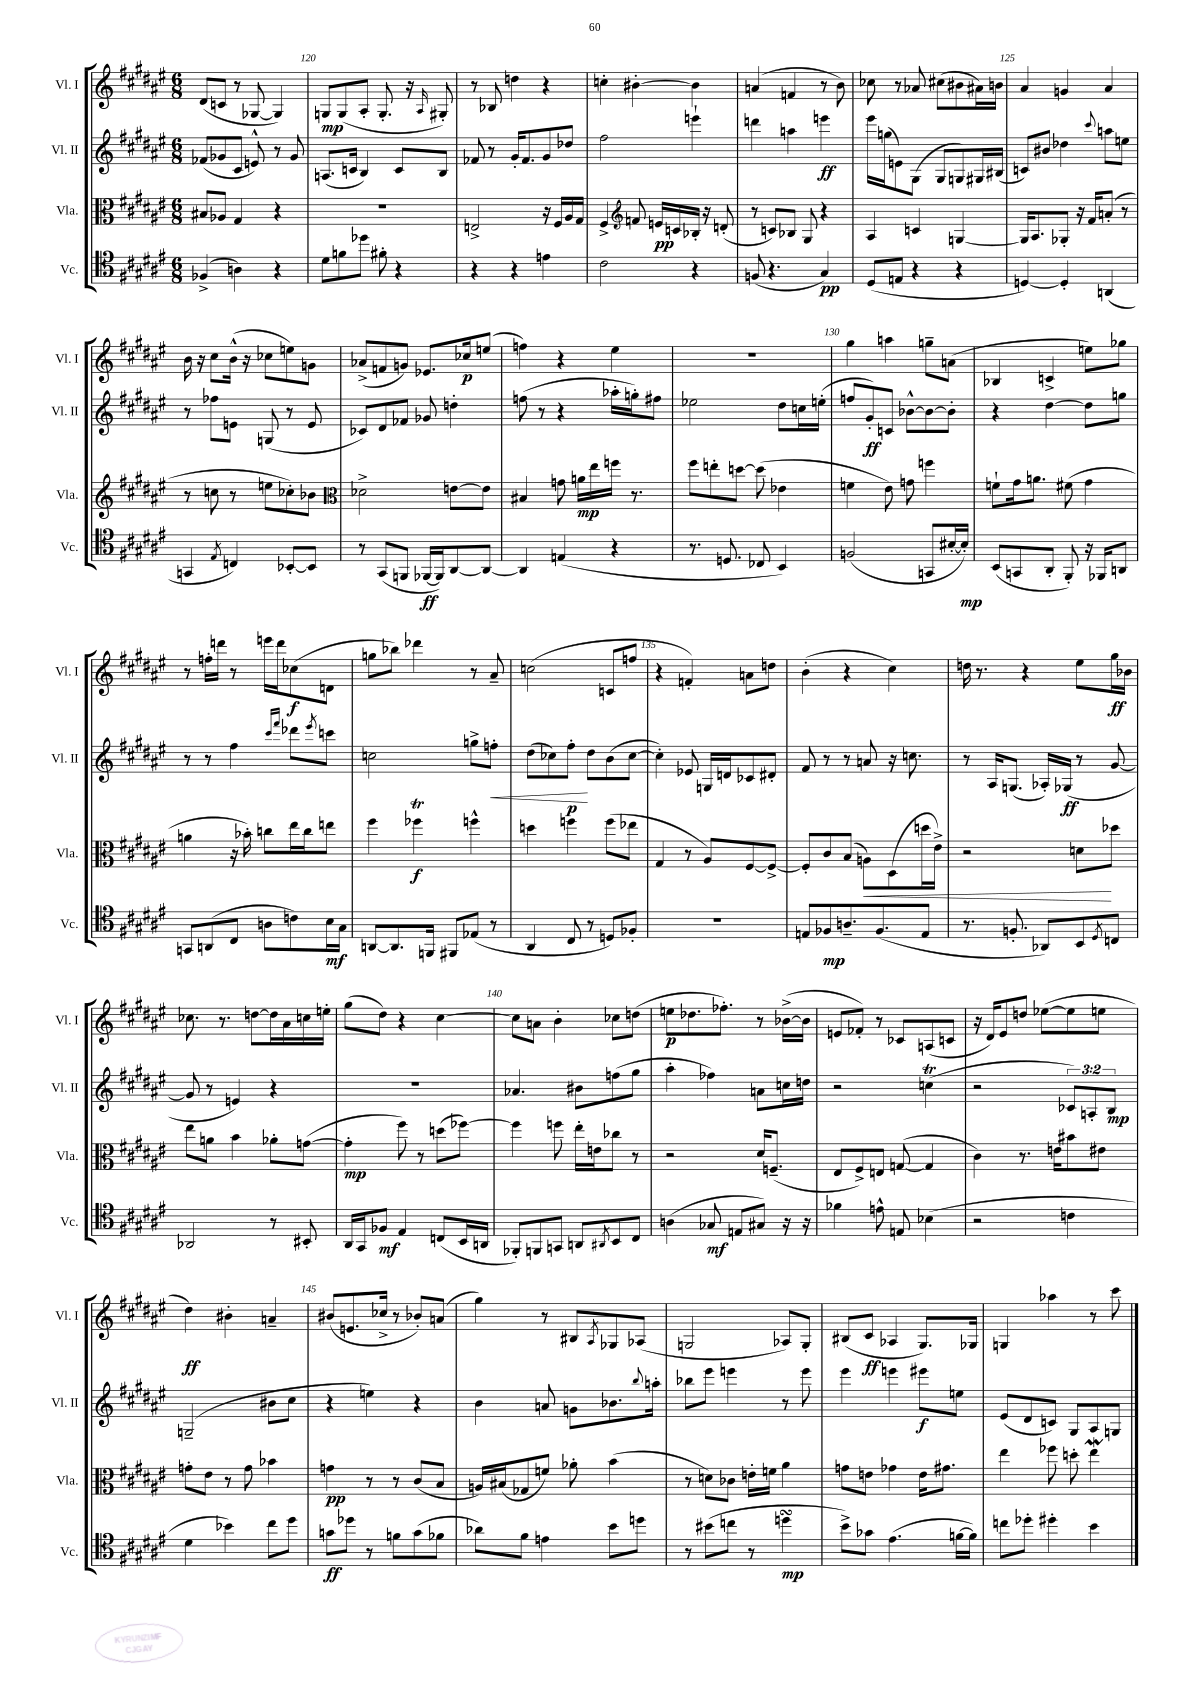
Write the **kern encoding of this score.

**kern	**kern	**kern	**kern
*staff4	*staff3	*staff2	*staff1
*clefC4	*clefC3	*clefG2	*clefG2
*k[f#c#g#d#a#e#]	*k[f#c#g#d#a#e#]	*k[f#c#g#d#a#e#]	*k[f#c#g#d#a#e#]
*M6/8	*M6/8	*M6/8	*M6/8
(4F-^/	8B#/L	(8f-/L	(8d#/L
.	8A-/J	8g-/	8c/J
4A\)	4G#/	8c#/J	8r
.	.	8e^^/)	[8G-/
4r	4r	8r	4G-/])
.	.	8g-/	.
=	=	=	=
8d#\L	2.r	(8.A/L	8G/L
8f\	.	.	(8G/
.	.	16c/Jk	.
8dd-\J	.	4B/)	8A#'/J
8f#'\	.	.	8.G'/
4r	.	8c/L	.
.	.	.	16r
.	.	.	16qqA#/
.	.	8B/J	8G#'/)
=	=	=	=
4r	2E^/	8f-/	8r
.	.	8r	8B-/
4r	.	16g#'/LK	4dd\
.	.	8.f-/	.
4e\	16r	8g#/	4r
.	16F#/LL	.	.
.	16A#/	8dd-/J	.
.	16G#/JJ	.	.
=	=	=	=
2c#\	4F#^/	2ff#\	4cc'\
*	*clefG2	*	*
.	8f/	.	[4b#'\
.	16e/LL	.	.
.	16c/	.	.
4r	16B-'/JJ	4eee`\	4b#\]
.	16r	.	.
.	(8d'/	.	.
=	=	=	=
(8F/	8r	4ddd\	(4a/
4.r	8c/L)	.	.
.	8B-/J	4aa\	4f/
.	8G#/	.	.
4G#/)	4r	4eee\	8r
.	.	.	8b\)
=	=	=	=
(8D#/L	4A#/	16eee#\LL	8cc-\
.	.	(16gg\J	.
8E/J	.	8e\)	8r
4r	4c/	(8G#\J	8a-/
.	.	8G#/L	(8cc#\L
4r	[4G/	8G/)	8b#\
.	.	16G#/L	16a#\L)
.	.	(16B#/JJ	16b\JJ
=	=	=	=
[4D/)	16G/]LK	8c/L)	4a#/
.	8.A#/	.	.
.	.	8b#/J	.
4D'/]	8G-'/J	4dd-\	4g/
.	16r	.	.
.	16f#/LK	.	.
.	.	8qqccc#/	.
(4AA/	(8a'/J	8aa\L	4a#/
.	8r	8ee\J	.
=	=	=	=
4GG/	8r	8r	16b\
.	.	.	16r
.	8cc\	8ff-\L	8cc#\L
8qE#/	.	.	.
4C/)	8r	8e\J	(16b^^\Jk
.	.	.	16r
.	8ee\L	(8G/	8cc-\L
[8BB-'/L	8cc-'\)	8r	8ee\)
8BB-/]J	8b-\J	8e/	8g\J
=	=	=	=
*	*clefC3	*	*
8r	2d-^\	8c-/L)	(8a-^/L
(8GG#/L	.	8d#/	8f/
8FF/J	.	8f-/J	8g/J)
[16FF-/LL	.	8g-/	8.e-/L
16FF-/]J)	.	.	.
[8AA#/	[8e\L	4dd'\	.
.	.	.	16cc-/k
8AA#/_J	8e\]J	.	(8ee/J
=	=	=	=
4AA#/]	4B#/	(8ff\	4ff\)
.	.	8r	.
(4E/	8g\	4r	4r
.	16a\LL	.	.
.	16ee#\	.	.
4r	16ff\JJ	16aa-'\LL	4ee#\
.	8.r	16gg'\J)	.
.	.	8ff#\J	.
=	=	=	=
8.r	8ff#\L	2ee-\	2.r
.	8ee'\	.	.
8.D/	.	.	.
.	[8dd\J	.	.
8C-/	(8dd\]	.	.
4BB/)	4e-\	8dd#\L	.
.	.	16cc\L	.
.	.	(16ee'\JJ	.
=	=	=	=
(2F/	4f\	8ff/L	4gg#\
.	.	8g#'/)	.
.	8e#\)	8c/J	4aa\
.	8g\	[8b-^^\L	.
8GG/L	4ff\	8b-\_	8gg~\L
[16B#'/L	.	8b-'\]J	(8a\J
16B#'/]JJ)	.	.	.
=	=	=	=
(8BB/L	8f`\L	4r	4B-/
8GG/	16g#\k	.	.
.	8.a\J	.	.
8AA#'/J	.	[4dd#\	4c^/
8FF#'/)	(8f#\	.	.
16r	4g#\	8dd#\]L	8ee\L)
16FF-/LK	.	.	.
8AA/J	.	8gg\J	8gg-\J
=	=	=	=
8GG/L	4a\	8r	8r
(8AA/	.	8r	16ff'\LL
.	.	.	16ddd\JJ
8C#/J	16r	4ff#\	8r
.	16b-'\)	.	.
8A\L	8cc\L	.	16eee\LL
.	.	.	16ddd\J
.	.	16qqccc#/LL	.
.	.	16qqfff#/JJ	.
8c\)	16ee#\L	8ddd-\L	(8cc-\
.	16cc\J	.	.
.	.	8qeee#/	.
16B\L	8ee\J	8ccc\J	8d\J
16G#\JJ	.	.	.
=	=	=	=
[8AA/L	4ff#\	2cc\	8gg\L
8.AA/]	.	.	8bb-\J)
.	4ff-\	.	4ddd-\
16FF/Jk	.	.	.
8FF#/L	.	.	.
(8E-/J	4ff^^\	8gg^\L	8r
8r	.	8ff'\J	8a#~/
=	=	=	=
4AA#/	4dd\	(8dd#\L	(2cc\
.	.	8cc-\)	.
8C#/	4ff\	8ff#'\J	.
8r	.	8dd#\L	.
8D/L)	(8ff\L	(8b\	8c/L
8F-'/J	8ee-\J	[8cc-\J	8ff/J
=	=	=	=
2.r	4G#/	4cc-'\])	4r
.	8r	8e-/	4f'/)
.	8A#/L)	16G/LL	.
.	.	16d/J	.
.	[8F#/	8c-/	8a\L
.	8F#^/_J	8d#'/J	8dd\J
=	=	=	=
8E/L	8F#'/]L	8f#/	(4b'\
8F-/	8c#/	8r	.
8.A~/	(8B/J	8r	4r
.	8A\L)	8a/	.
(8.F-/	.	.	.
.	(8D#\	16r	4cc#\)
.	.	8.cc\	.
8E/J	16dd\L	.	.
.	16e#^\JJ)	.	.
=	=	=	=
8.r	2r	8r	16dd\
.	.	.	8.r
.	.	16A#/LK	.
8.F'/	.	(8.G/J	.
.	.	.	4r
8AA-/L)	.	16A-'/LL)	.
.	.	(16G-/JJ	.
8BB/	8d\L	8r	8ee#\L
8qD#/	.	.	.
8C/J	8dd-\J	[8g#/	16gg#\L
.	.	.	16b-\JJ
=	=	=	=
2AA-/	8ee#\L	8g#/]	8.cc-\
.	8a\J	8r	.
.	.	.	8.r
.	4b\	4e/)	.
.	.	.	[8dd\L
8r	8a-'\L	4r	16dd\]L
.	.	.	16a#\
8BB#'/	([8g\J	.	16cc\
.	.	.	16ee'\JJ
=	=	=	=
16AA#/LL	4g'\]	2.r	(8gg#\L
16GG#/J	.	.	.
8F-/J	.	.	8dd#\J)
4E#/	8ff#\)	.	4r
.	8r	.	.
(8C/L	(8dd\L	.	[4cc#\
16BB/L	[8ff-\J)	.	.
16AA/JJ	.	.	.
=	=	=	=
8FF-'/L)	4ff-\]	4.a-/	8cc#\]L
8FF/	.	.	8a\J
8GG/J	8ff\	.	4b'\
8AA/L	16ee#'\LL	8b#\L	.
.	16e\J	.	.
8qAA#/	.	.	.
8BB/	8cc-\J	(8ff\	8cc-\L
8C#/J	8r	8gg#\J	(8dd\J
=	=	=	=
(4A\	2r	4aa#'\	8ee\L
.	.	.	8.dd-\
8G-/	.	4ff-\)	.
.	.	.	8.ff-'\J)
8E/L	.	.	.
8G#/J)	16d#/LK	8a\L	8r
.	(8.F~/J	.	.
16r	.	16cc\L	([16b-^\LL
16r	.	16dd\JJ	16b-\]JJ
=	=	=	=
4f-\	8E#/L	2r	8e/L
.	8F#^/)	.	8f-'/J)
8e^^\	8E/J	.	8r
8E/	([8G/	.	8c-/L
(4B-\	4G/]	(4cc\	(8A/
.	.	.	8c/J
=	=	=	=
2r	4c#\)	2r	16r
.	.	.	16d#/LK)
.	.	.	8e#/
.	8.r	.	8dd/J
.	.	.	([8ee-\L
.	16e\LK	.	.
4c\	8b#\	12c-/L)	8ee-\]
.	.	12A'/	.
.	8e#\J	.	8ee\J
.	.	12B/J	.
=	=	=	=
4d#\	8g'\L	(2G~/	4dd#\)
.	8e#\J	.	.
4b-\)	8r	.	4b#'\
.	8g\	.	.
8cc#\L	4b-\	8b#\L	4a~/
8dd#\J	.	8cc#\J	.
=	=	=	=
8g\L	4g\	4r	(8b#/L
8dd-\J	.	.	8.e/
8r	8r	4ee\)	.
.	.	.	16cc-^/Jk
8f\L	8r	.	8r
(8g\	(8c#/L	4r	8b-'/L)
8f-\J	8B/J	.	(8a/J
=	=	=	=
8a-\L)	16A/LL)	4b\	4gg#\)
.	(16B#/J	.	.
8f#\J	8G-/	.	.
4e\	8f/J)	8a/	8r
.	8a-'\	8g\L	8B#/L
.	.	.	8qA#/
8b\L	(4b\	8.b-\	8G-/
8dd\J	.	.	(8A-/J
.	.	8qqbb/	.
.	.	16aa'\Jk	.
=	=	=	=
8r	8r	8bb-\L	2G/
(8b#\L	8d\L)	8eee#\J	.
8cc\J	8c-\J	4eee\	.
8r	16e'\LL	.	.
.	16f\JJ	.	.
4dd\	4a#\	8r	8A-/L)
.	.	8eee\	8G'/J
=	=	=	=
8b^\L)	8g\L	4eee#\	(8B#/L
8g-\J	8e\J	.	8c#/J
(4.e#\	4g-\	4eee\	4A-/
.	16e\LK	8eee#\L	8.G#/L)
.	8.g#\J	.	.
[16f\LL	.	8ee\J	.
16f\]JJ)	.	.	16G-/Jk
=	=	=	=
8cc\L	4ee#\	(8e#/L	4G/
8dd-'\J	.	8d#/	.
4dd#'\	8ff-\	8c/J)	4aa-\
.	8dd'\	8G#/L	.
4b\	4ee#\	8A#/	8r
.	.	8G/J	8ccc#\
==	==	==	==
*-	*-	*-	*-
